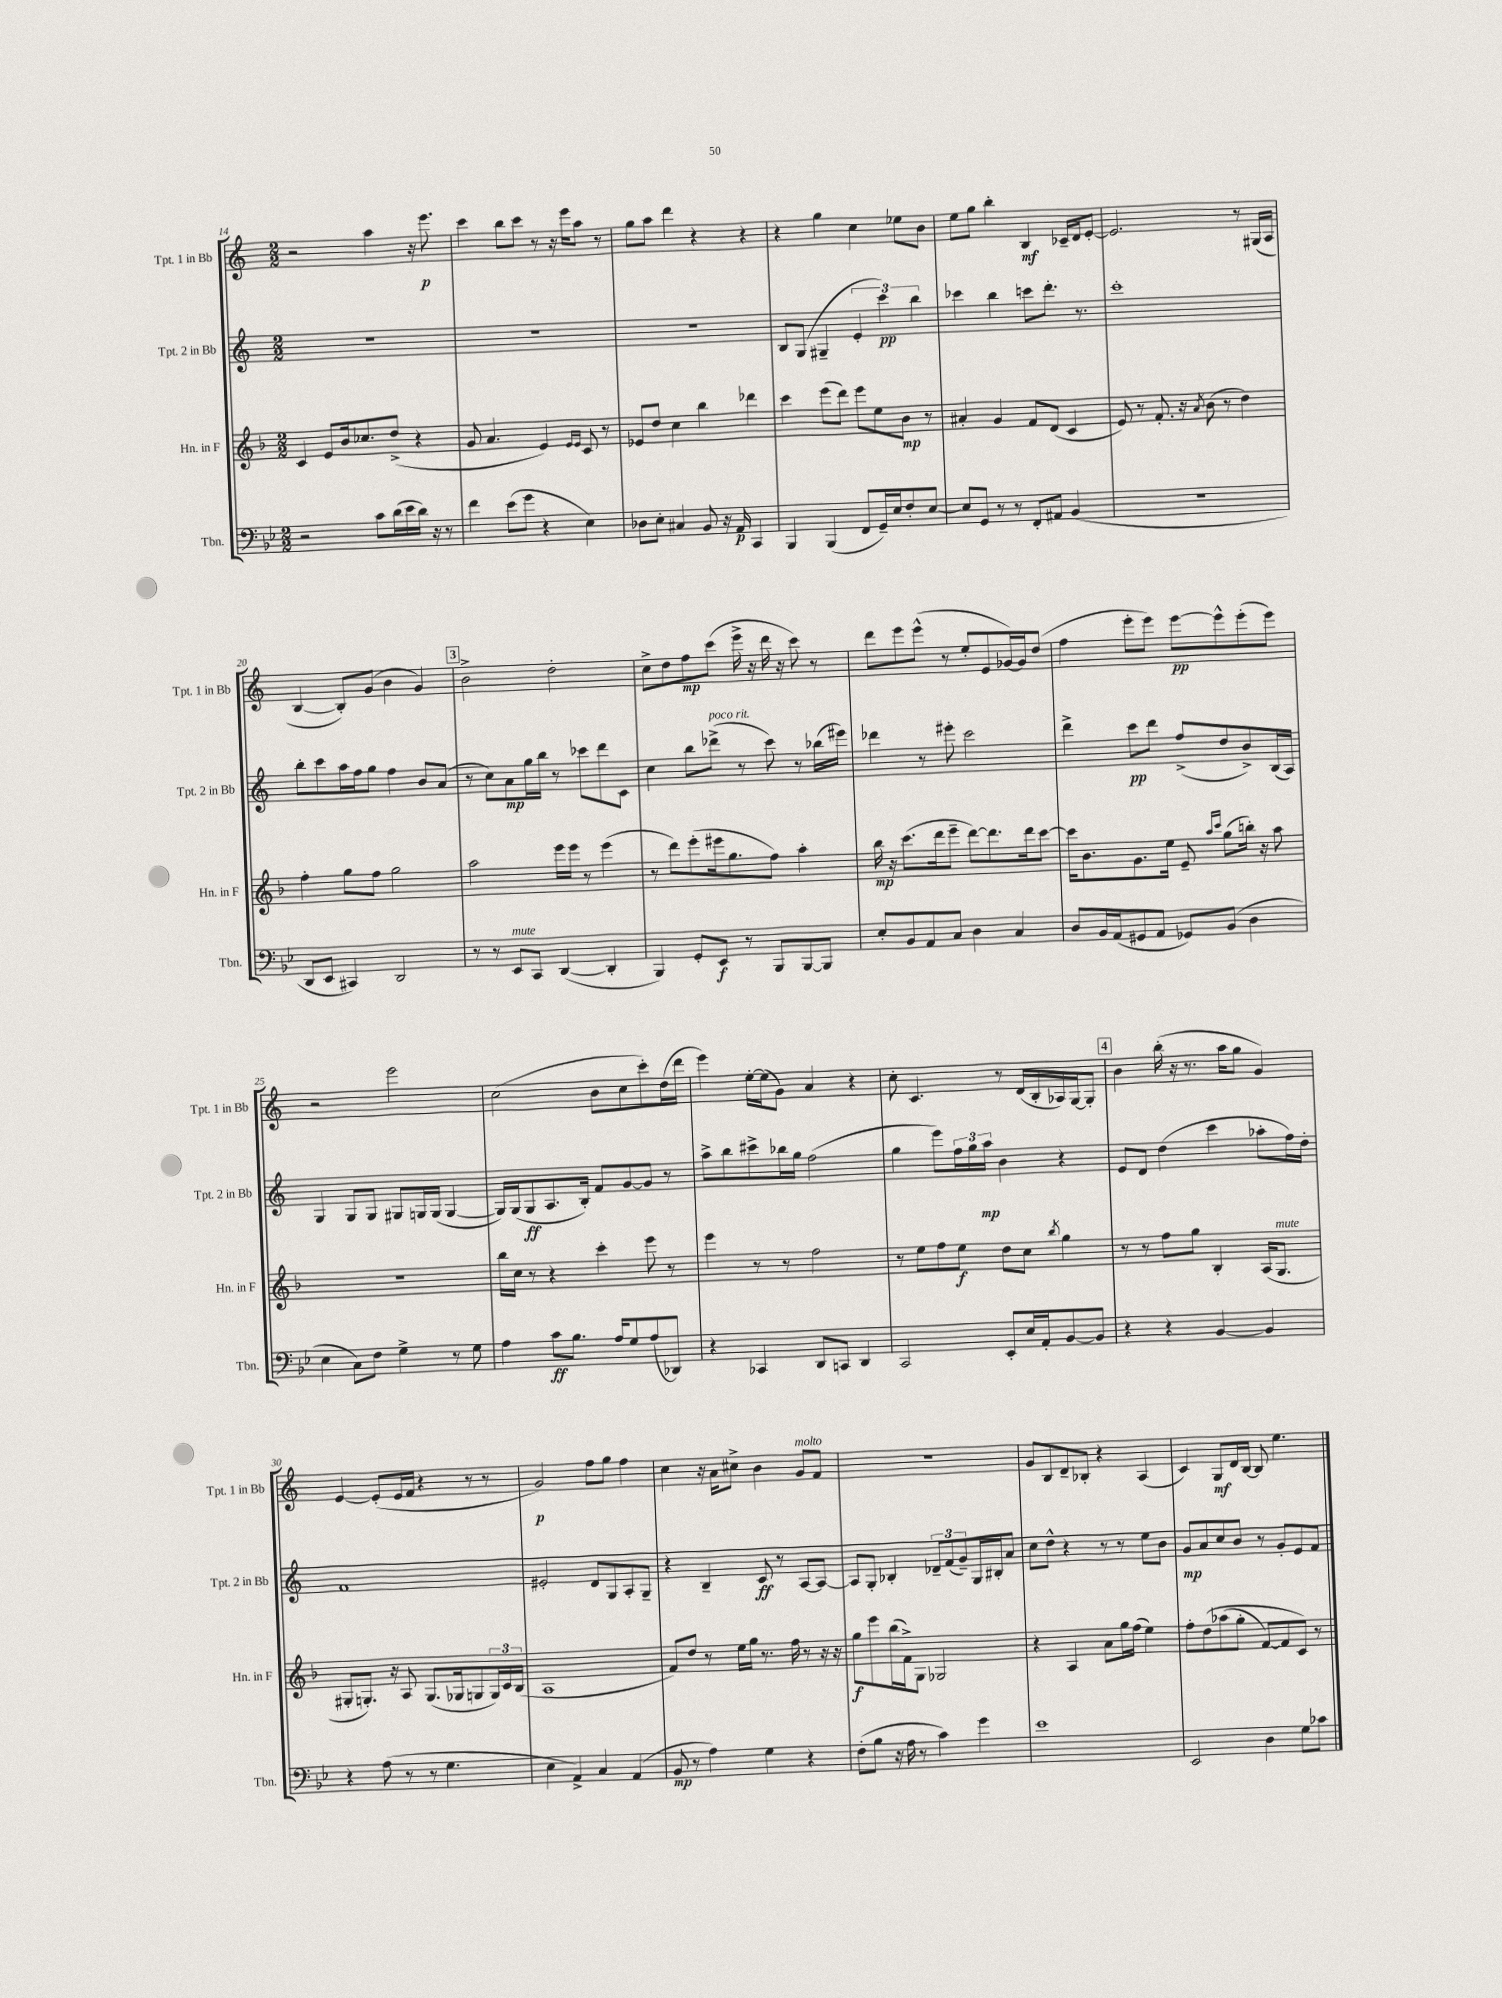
<<
\new StaffGroup <<
\new Staff = "s0" \with { instrumentName = "Tpt. 1 in Bb" shortInstrumentName = "Tpt. 1 in Bb" } {
    \clef treble \key c \major \numericTimeSignature \time 2/2
    r2 a''4 r16 e'''8.\p |
    c'''4 b''8 c'''8 r8 r16 e'''16 a''8 r8 |
    g''8 a''8 d'''4 r4 r4 |
    r4 g''4 c''4 ees''8 b'8 |
    e''8 g''8 b''4-. b4\mf ces'16-- d'16 e'8~-. |
    e'2. r8 gis16( a16 |
    b4~ b8-.) g'8( b'4 g'4) |
    \mark \markup { \box "3" } b'2-> d''2-. |
    c''8-> d''8 f''8\mp c'''8( e'''16-> r16 d'''16 r16 c'''8) r8 |
    d'''8 e'''8 e'''8-^( r8 e''8-. e'8 ges'16~) ges'16 d''8( |
    f''4 e'''8-. e'''8) e'''8~\pp e'''8-^ e'''8-.( e'''8) |
    r2 e'''2 |
    c''2( b'8 c''8 c'''8-.) d''16( d'''16 |
    e'''4) e''16~-. e''16( g'8) a'4 r4 |
    c''8-. c'4. r8 d'16( b16-. aes16) g16~ g8-. |
    \mark \markup { \box "4" } b'4 b''16-.( r16 r8. a''16 g''8 g'4) |
    e'4~ e'8-.( e'16 f'16 r4 r8 r8 |
    g'2\p) f''8 g''8 f''4 |
    c''4 r16 a'16 cis''8-> b'4 g'8^\markup { \italic "molto" } f'8 |
    r1 |
    g'8 b8 d'8-- bes8-. r4 a4( |
    c'4) g8\mf d'16 b16~ b8 e''4. \bar "|." |
}
\new Staff = "s1" \with { instrumentName = "Tpt. 2 in Bb" shortInstrumentName = "Tpt. 2 in Bb" } {
    \clef treble \key c \major \numericTimeSignature \time 2/2
    R1 |
    R1 |
    R1 |
    b8 g8( gis4-- \tuplet 3/2 { e'4-. c'''4\pp) b''4 } |
    ces'''4 b''4 c'''8 d'''8.-. r8. |
    c'''1-. |
    b''8-. c'''8 a''16 f''16 g''8 f''4 b'8 a'8( |
    \mark \markup { \box "3" } r8 c''8) a'8\mp g''16 b''16 r8 ces'''8 d'''8 c'8 |
    c''4 b''8 des'''8->^\markup { \italic "poco rit." }( r8 c'''8) r8 bes''16( eis'''16) |
    des'''4 r8 eis'''8-. c'''2 |
    d'''4-> c'''8\pp d'''8 f''8->( d''8 b'8->) b16( a16) |
    g4 g8 g8 gis8 g16 g16( g4~ |
    g16) g16( g8\ff a8. b16-.) f'8 g'8~ g'8 r8 |
    a''8-> b''8 cis'''8-> bes''16 g''16 f''2( |
    g''4 e'''8) \tuplet 3/2 { f''16 g''16 a''16\mp } b'4 r4 |
    \mark \markup { \box "4" } e'8 d'8 d''4( c'''4 aes''8-. f''16) d''16-. |
    f'1 |
    eis'2-. d'8 g8 a8-. g8-- |
    r4 b4-- c'8\ff r8 a8~ a8~ |
    a8 g8-. bes4-. \tuplet 3/2 { des'8-- f'8( g'8--) } g16 bis16-. a'8 |
    c''8 d''8-^ r4 r8 r8 e''8 b'8 |
    g'8\mp a'8 c''8 b'8 r8 g'8-. e'8 f'8 \bar "|." |
}
\new Staff = "s2" \with { instrumentName = "Hn. in F" shortInstrumentName = "Hn. in F" } {
    \clef treble \key f \major \numericTimeSignature \time 2/2
    c'4 e'8 bes'16 ces''8. d''8->( r4 |
    g'8 a'4. e'4) \grace { e'16 e'16 } c'8 r8 |
    ees'8 d''8 c''4 bes''4 des'''4 |
    c'''4 e'''8( d'''8) e'''8 e''8 bes'8\mp r8 |
    ais'4-. g'4 f'8 d'8( c'4 |
    e'8) r8 f'8.-. r16 \acciaccatura { a'8 } bes'8( r8 d''4) |
    f''4-. g''8 f''8 g''2 |
    \mark \markup { \box "3" } a''2 e'''16 e'''16 r8 e'''4( |
    r8 d'''8) e'''8-.( eis'''16 g''8. f''8) a''4-. |
    bes''16\mp r16 c'''8.( d'''16 e'''8-- d'''8~) d'''8. d'''16 c'''8~ |
    c'''16 bes'8. g'8. e''16 e'8-- \grace { a''16 c'''16 } g''8( b''16-.) r16 a''8 |
    R1 |
    bes''16 c''16 r8 r4 c'''4-. e'''8 r8 |
    e'''4 r8 r8 f''2 |
    r8 e''8 f''8 e''8\f d''8 c''8 \acciaccatura { bes''8 } g''4 |
    \mark \markup { \box "4" } r8 r8 f''8 g''8 bes4-. a16( g8.^\markup { \italic "mute" } |
    gis8-. g8.-.) r16 a8 g8.( ges16 g8 \tuplet 3/2 { g16) c'16 bes16( } |
    a1 |
    f'8) d''8 r8 e''16 g''16 r8. f''16 r8 r16 r16 |
    g''8\f e'''8 bes''16( f'16->) g8 ges2 |
    r4 a4 a'8 g''16 f''16( e''4) |
    f''8-. d''8\( aes''8( g''8-. f'8~) f'8 c'8\) r8 \bar "|." |
}
\new Staff = "s3" \with { instrumentName = "Tbn." shortInstrumentName = "Tbn." } {
    \clef bass \key bes \major \numericTimeSignature \time 2/2
    r2 c'8 d'16( ees'16 d'16) r16 r8 |
    f'4 ees'8( g'8 r4 ees4) |
    des8 ees8-. cis4 bes,8 r16 a,16\p c,4 |
    bes,,4 bes,,4( f,8 g,16--) ees16 f8-. ees8~ |
    ees8 g,8 r8 r8 f,8-. ais,8 bes,4( |
    R1 |
    d,8 ees,8 cis,4) d,2 |
    \mark \markup { \box "3" } r8 r8 ees,8^\markup { \italic "mute" } c,8 d,4~( d,4-. |
    bes,,4) g,8-. ees,8\f r8 bes,,8 bes,,8~ bes,,8 |
    ees8-. bes,8 a,8 c8 d4 c4 |
    d8 bes,16 a,16( gis,8 a,8 ges,8) bes,8( d4 |
    ees4 c8) f8 g4-> r8 g8 |
    a4 c'8\ff bes8. a16 g8 a8( des,8) |
    r4 ces,4 d,8 c,8 d,4 |
    c,2 ees,8-. ees16 a,16-. bes,8~ bes,8 |
    \mark \markup { \box "4" } r4 r4 bes,4~ bes,4 |
    r4 a8( r8 r8 g4. |
    ees4 a,4->) c4 a,4( |
    bes,8\mp r8 a4) g4 r4 |
    f8-.( bes8 r16 a16 r8 c'4) g'4 |
    ees'1 |
    ees,2 d4 g8 ces'8 \bar "|." |
}
>>
>>
\layout { \context { \Score currentBarNumber = #14 } }
